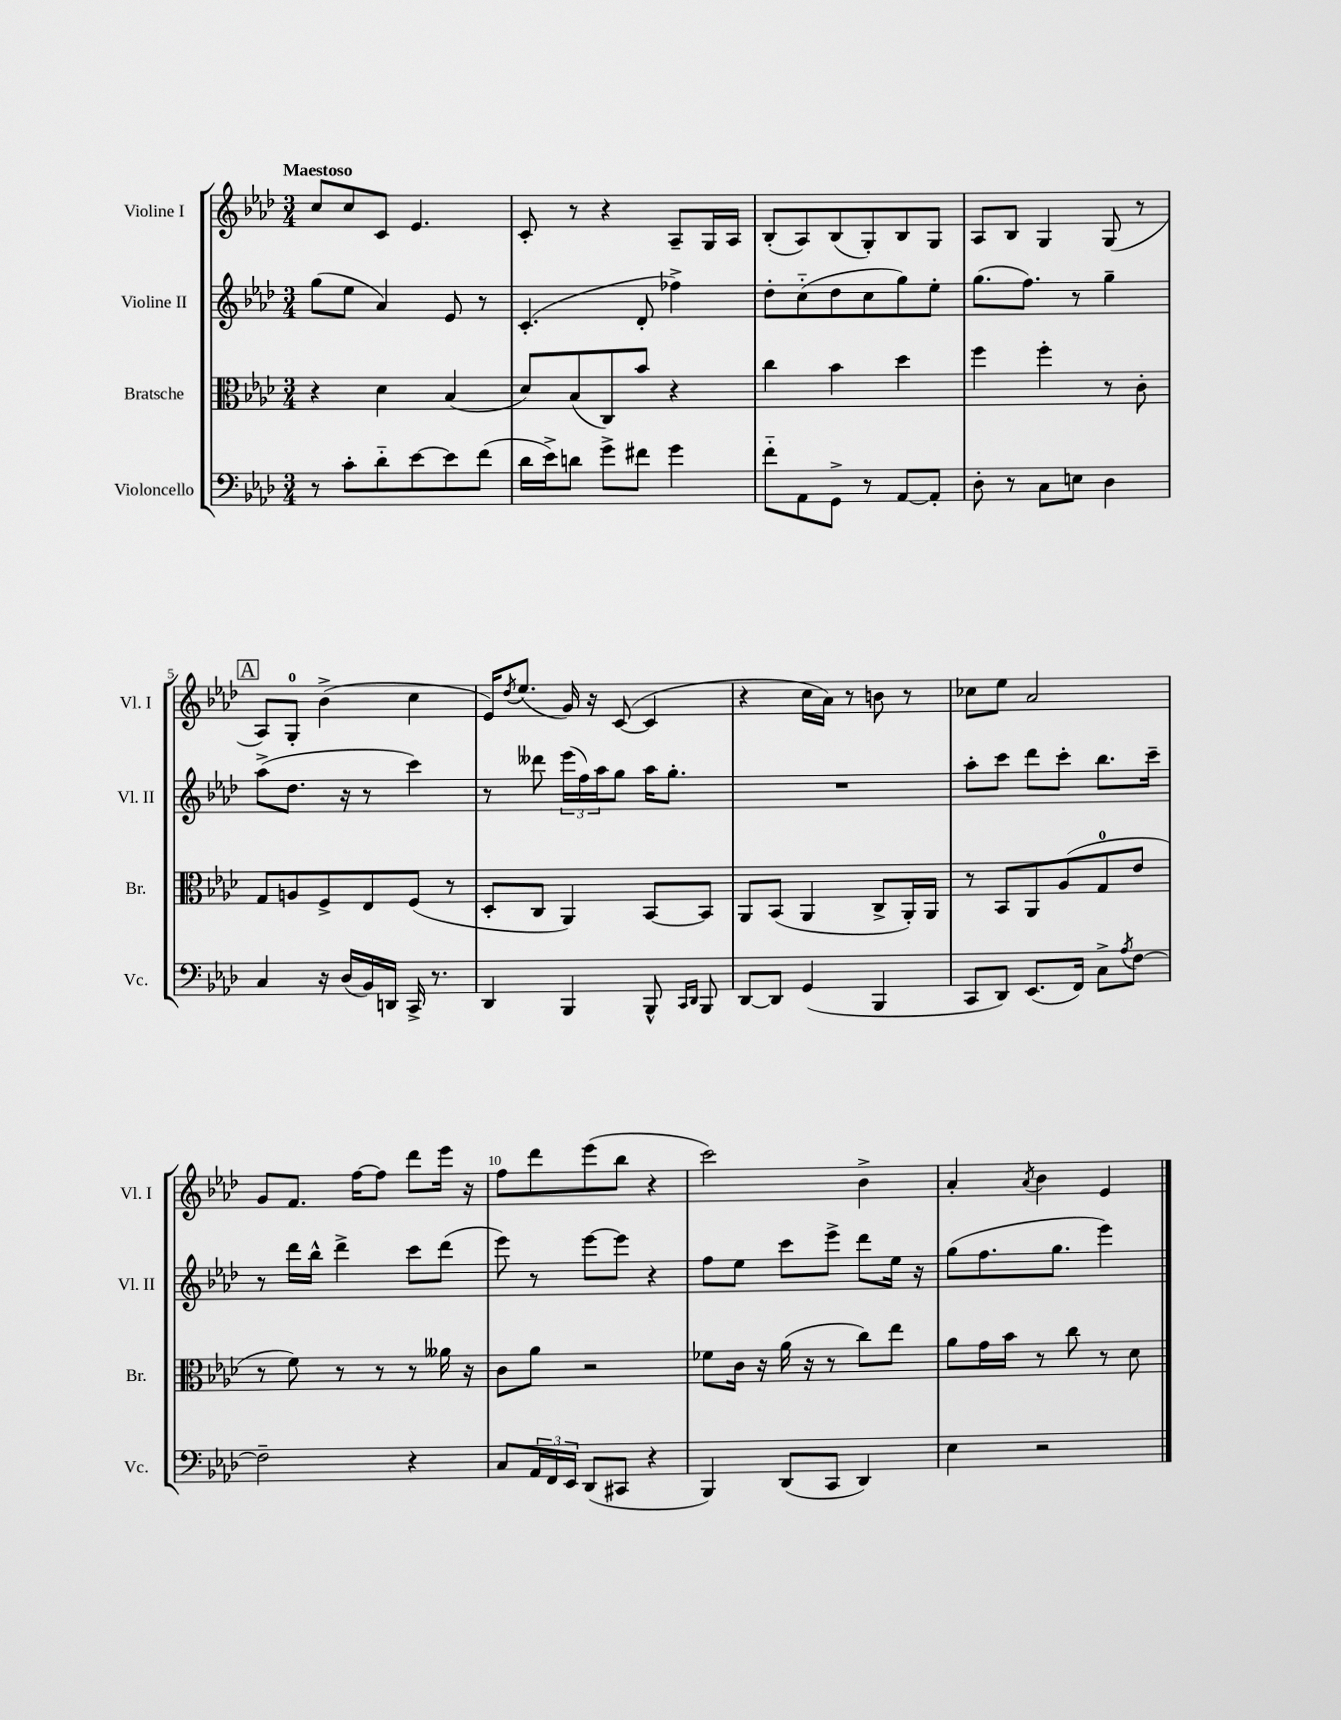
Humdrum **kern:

**kern	**kern	**kern	**kern
*staff4	*staff3	*staff2	*staff1
*clefF4	*clefC3	*clefG2	*clefG2
*k[b-e-a-d-]	*k[b-e-a-d-]	*k[b-e-a-d-]	*k[b-e-a-d-]
*M3/4	*M3/4	*M3/4	*M3/4
8r	4r	(8gg	8cc
8c'	.	8ee-	8cc
8d-'~	4d-	4a-)	8c
[8e-	.	.	4.e-
8e-]	(4B-	8e-	.
(8f	.	8r	.
=	=	=	=
16d-	8d-)	(4.c'	8c'
16e-^)	.	.	.
8d	(8B-	.	8r
8g^	8C)	.	4r
8f#	8b-	8d-'	.
4g	4r	4ff-^)	8A-~
.	.	.	16G
.	.	.	16A-
=	=	=	=
8f'~	4cc	8dd-'	(8B-'
8AA-	.	(8cc'~	8A-)
8GG^	4b-	8dd-	(8B-
8r	.	8cc	8G')
[8AA-	4dd-	8gg)	8B-
8AA-']	.	8ee-'	8G
=	=	=	=
8D-'	4ff	(8.gg	8A-
8r	.	.	8B-
.	.	8.ff)	.
8C	4ff'	.	4G
8E	.	8r	.
4D-	8r	4gg~	(8G
.	8c'	.	8r
=	=	=	=
4C	8G	(8aa-^	8A-)
.	8A	8.dd-	8G'
16r	8F^	.	(4b-^
(16D-	.	16r	.
16BB-)	8E-	8r	.
16DD	.	.	.
16CC^	(8F	4ccc)	4cc
8.r	.	.	.
.	8r	.	.
=	=	=	=
4DD-	8D-'	8r	16e-)
.	.	.	8qdd-
.	.	.	(8.ee-
.	8C	8ddd--	.
4BBB-	4AA-)	(24eee-	16g)
.	.	24ff)	.
.	.	.	16r
.	.	24aa-	.
.	.	8gg	([8c
8BBB-^^	[8BB-	16aa-	4c]
.	.	8.gg'	.
16qqCC	.	.	.
16qqDD-	.	.	.
8BBB-	8BB-]	.	.
=	=	=	=
[8DD-	8AA-	2.r	4r
8DD-]	(8BB-	.	.
(4GG	4AA-	.	16cc
.	.	.	16a-)
.	.	.	8r
4BBB-	8C^	.	8b
.	16AA-')	.	8r
.	16AA-	.	.
=	=	=	=
8CC	8r	8aa-'	8cc-
8DD-)	8BB-	8ccc	8ee-
(8.EE-	8AA-	8ddd-	2a-
.	(8A-	8ccc'	.
16FF)	.	.	.
8C^	8G	8.bb-	.
8qA-	.	.	.
[8F	8e-	.	.
.	.	16ccc~	.
=	=	=	=
2F~]	8r	8r	8g
.	8f)	16ddd-	8.f
.	.	16bb-^^	.
.	8r	4ddd-^	.
.	.	.	[16ff
.	8r	.	8ff]
4r	8r	8ccc	8ddd-
.	16a--	(8ddd-	16eee-
.	16r	.	16r
=	=	=	=
8C	8c	8eee-)	8ff
24AA-	8a-	8r	8ddd-
24FF	.	.	.
24EE-	.	.	.
(8DD-	2r	[8eee-	(8eee-
8CC#	.	8eee-]	8bb-
4r	.	4r	4r
=	=	=	=
4BBB-)	8f-	8ff	2ccc)
.	16c	8ee-	.
.	16r	.	.
(8DD-	(16a-	8ccc	.
.	16r	.	.
8CC	8r	8eee-^	.
4DD-)	8cc)	8ddd-	4b-^
.	8ee-	16ee-	.
.	.	16r	.
=	=	=	=
4E-	8a-	(8gg	4a-'
.	16g	8.ff	.
.	16b-	.	.
.	.	.	8qa-
2r	8r	.	4b-
.	.	8.gg	.
.	8cc	.	.
.	8r	4eee-)	4e-
.	8d-	.	.
==	==	==	==
*-	*-	*-	*-
